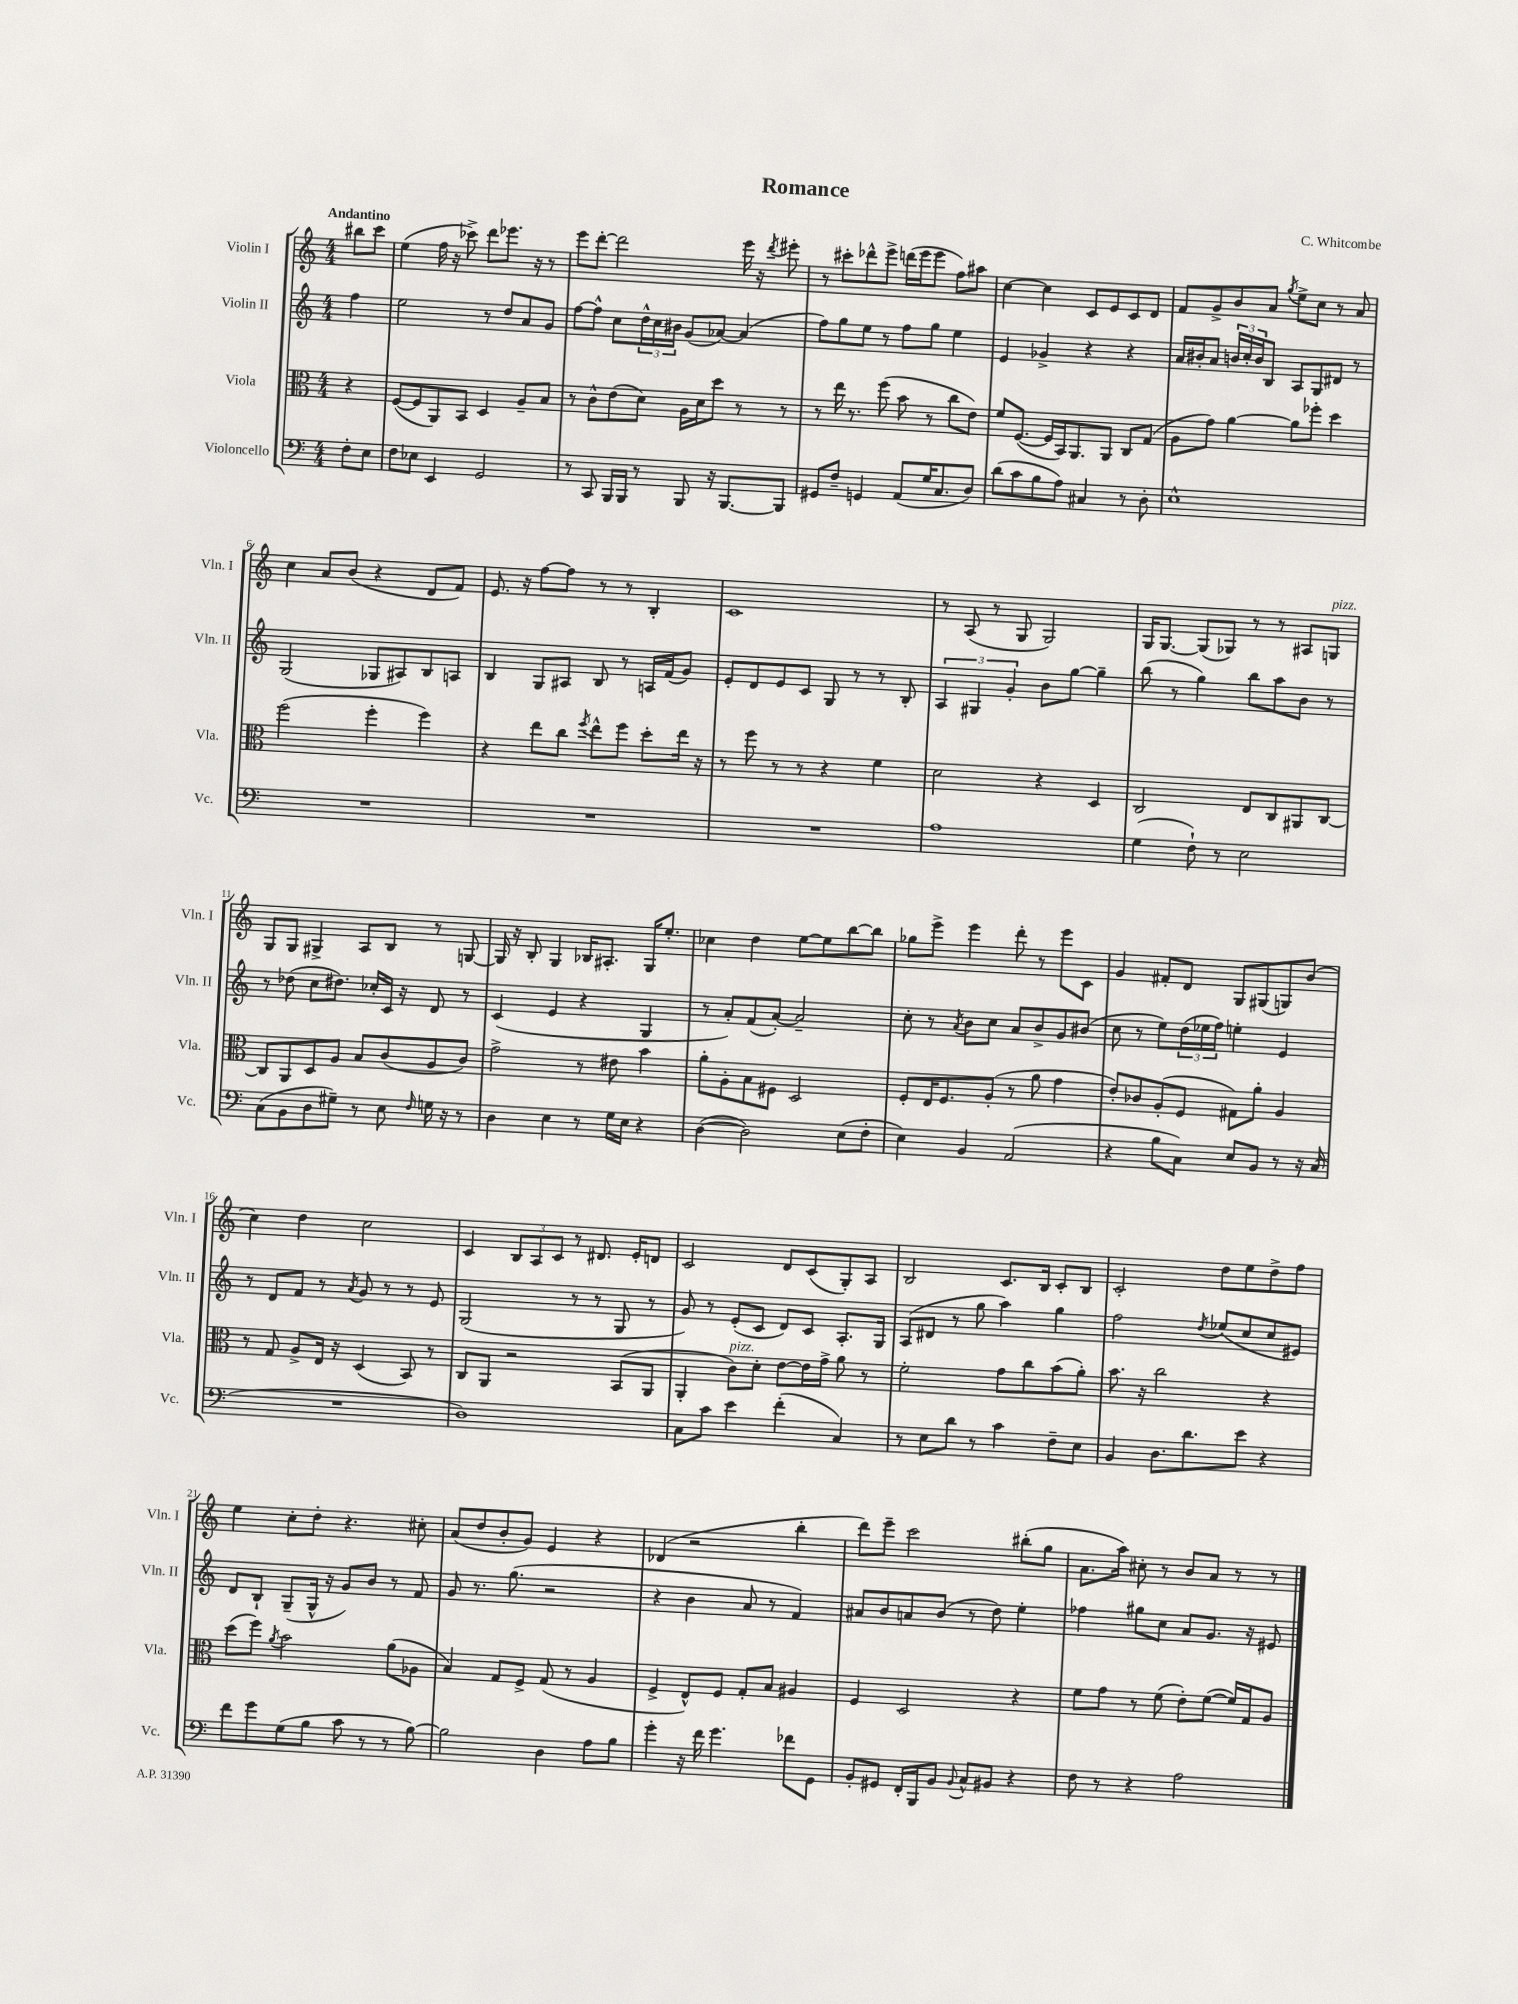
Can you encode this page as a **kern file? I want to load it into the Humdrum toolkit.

**kern	**kern	**kern	**kern
*staff4	*staff3	*staff2	*staff1
*clefF4	*clefC3	*clefG2	*clefG2
*k[]	*k[]	*k[]	*k[]
*M4/4	*M4/4	*M4/4	*M4/4
8F'	4r	4ff	8bb#
8E	.	.	8ccc
=	=	=	=
8F	([8F	2ee	(4ee
8E-	8F]	.	.
4EE	8AA)	.	16ff
.	.	.	16r
.	8BB	.	8ccc-^)
2GG	4D	8r	8ddd
.	.	8dd	8.eee-
.	8A~	8a	.
.	.	.	16r
.	8B	8g	8r
=	=	=	=
8r	8r	[8ff	8eee
8CC	8c^^	8ff^^]	[8ddd'
16BBB	(8e	8cc	2ddd]
16BBB	.	.	.
8r	8d)	24dd^^	.
.	.	24cc	.
.	.	24b#	.
8BBB	16A	(8g	.
.	16d	.	.
16r	8dd	[8a-)	.
[8.BBB	.	.	.
.	8r	(4a-]	16eee
.	.	.	16r
.	.	.	8qddd
8BBB]	8r	.	8eee#'
=	=	=	=
8GG#	8r	8ff)	8r
8F~	16ee	8gg	8ccc#'
.	8.r	.	.
4GG	.	8ee	8ddd-^^
.	(8ff	8r	8eee^
(8AA	8b	8ff	(16ddd
.	.	.	16eee
16G	8r	8gg	8eee
8.C	.	.	.
.	8cc	4ee	8ff)
8D)	8e)	.	8aa#
=	=	=	=
(8d	8f	4e	[4cc
8c	([8.F	.	.
8B	.	4g-^	4cc]
.	16F]	.	.
8A)	16BB)	.	.
.	8.AA	.	.
4C#	.	4r	8c
.	8AA	.	8e
8r	8C	4r	8c
8D'	(8G	.	8d
=	=	=	=
1E^^	8A	16a	8f
.	.	16b#'	.
.	8g)	8a	8g^
.	[4a	24b	8b
.	.	24cc'	.
.	.	24b	.
.	.	8B	8a
.	.	.	8qgg
.	8a]	8A	8ee^
.	8ff-'	8G	8cc
.	4dd	8d#	8r
.	.	8r	8a
=	=	=	=
1r	(2ff	(2G	4cc
.	.	.	8a
.	.	.	(8b
.	4ff'	8G-	4r
.	.	8A#)	.
.	4ff)	8B	8d
.	.	8A	8f)
=	=	=	=
1r	4r	4B	8.e
.	.	.	16r
.	8ee	8G	[8ff
.	8cc	8A#	8ff]
.	8qff	.	.
.	8ee^^	8B	8r
.	8ff	8r	8r
.	8dd'	16A	4B'
.	.	(16f	.
.	16ee	8g)	.
.	16r	.	.
=	=	=	=
1r	8r	8e'	1c
.	8ff	8d	.
.	8r	8e	.
.	8r	8c	.
.	4r	8G	.
.	.	8r	.
.	4f	8r	.
.	.	8B'	.
=	=	=	=
1A	2d	6A	8r
.	.	.	(8A
.	.	6G#	.
.	.	.	8r
.	.	6g'	.
.	.	.	8G
.	4r	8b	2G)
.	.	[8gg	.
.	4D	4gg~]	.
=	=	=	=
(4G	2C	(8bb	16G
.	.	.	[8.G
.	.	8r	.
8F`)	.	4gg)	(8G]
8r	.	.	8G-)
2E	8E	8bb	8r
.	8C	8aa	8r
.	8AA#	8b	8A#
.	[8C	8r	8G
=	=	=	=
(8C	8C]	8r	8G
8BB	8AA	(8dd-	8G
8D	8D	8cc	4G#^
8G#~)	8A	8.dd#)	.
8r	8B	.	8A
.	.	16cc-'	.
8E	(8c	16c	8B
.	.	16r	.
16qqF	.	.	.
16G	8A	8d	8r
16r	.	.	.
8r	8c)	8r	[8G
=	=	=	=
4D	2g^	(4c	16G]
.	.	.	16r
.	.	.	8B'
4E	.	4e	4G
8r	8r	4r	16B-
.	.	.	8.A#'
16G	8e#	.	.
16E	.	.	.
4r	4b	4G	16G
.	.	.	8.ee'
=	=	=	=
([4D	8a'	8r	4cc-
.	8A'	8a')	.
2D])	8B	(8f	4dd
.	8F#	[8a')	.
.	2D	2a~]	[8ee
.	.	.	8ee]
(8E	.	.	[8bb
8F'	.	.	8bb]
=	=	=	=
4E)	8F'	8cc'	8gg-
.	16E	8r	8eee^
.	8.F	.	.
.	.	8qa	.
4BB	.	8b	4eee
.	(8A'	8cc	.
(2AA	8r	8a	8ddd'
.	8a	8b^	8r
.	4g	8g	8eee
.	.	(8b#	8c
=	=	=	=
4r	8e')	8cc	4g
.	8c-	8r	.
8B	(8A'	8ee)	8f#'
8C)	8F	(24dd	8d
.	.	24ee-	.
.	.	24ff)	.
8E	8G#)	4ee'	8G
8BB	8a'	.	(8G#
8r	4A	4e	8G)
16r	.	.	(8b
(16C	.	.	.
=	=	=	=
1r	8r	8r	4cc)
.	8G	8d	.
.	8A^	8f	4dd
.	16E	8r	.
.	16r	.	.
.	.	8qa	.
.	(4D	8g	2cc
.	.	8r	.
.	8BB)	8r	.
.	8r	8e	.
=	=	=	=
1D)	8C	(2G	4c
.	8AA	.	.
.	2r	.	12B
.	.	.	12A
.	.	.	12c
.	.	8r	8r
.	.	8r	8.d#
.	(8BB	8G	.
.	.	.	16e'
.	8AA	8r	8d
=	=	=	=
8C	4AA'	8g)	2c
8c	.	8r	.
4e	8c)	(8e'	.
.	8d'	8c	.
(4f'	[8e	8d)	8d
.	16e]	8c	(8c
.	16g^	.	.
4C)	8a	8.A'	8G')
.	8r	.	8A
.	.	16G	.
=	=	=	=
8r	2f'	(8A	2B
8E	.	8d#	.
8d	.	8r	.
8r	.	8gg	.
4c	8g	4aa)	8.c
.	8cc	.	.
.	.	.	16B
8F~	(8b	4gg	8c'
8E	8a')	.	8B
=	=	=	=
4BB	8.b	2ff	2c'
.	16r	.	.
8.D	2cc	.	.
8.d	.	.	.
.	.	8qdd	.
.	.	(8ee-	8dd
8e	.	8cc	8ee
4r	4r	8cc	8dd^
.	.	8e#)	8ff
=	=	=	=
8f	(8dd	8d	4ee
8g	8ff)	8B`	.
.	8qa	.	.
(8G	2b	(8G~	8cc'
8B	.	16G^^	8dd'
.	.	16r	.
8c	.	8g)	4.r
8r	.	8b	.
8r	(8a	8r	.
[8B)	8A-	8f	8cc#'
=	=	=	=
2B]	4B)	8g	(8a
.	.	8.r	8dd
.	8G	.	8b'
.	.	(8.gg	.
.	8F^	.	8g)
4D	(8G	2r	4e
.	8r	.	.
8A	4A	.	4r
8B	.	.	.
=	=	=	=
4g'	4F^	4r	(4d-
16r	8E^^)	4b	2r
16f	.	.	.
4.g	8F	.	.
.	8G'	8a	.
.	8B	8r	.
8f-	4A#	4f)	4bb'
8GG	.	.	.
=	=	=	=
8BB'	4F	8a#	8ddd)
8GG#	.	8b	8eee~
16FF'	2D	8a	2ccc
16BBB	.	.	.
8BB	.	(8b	.
8qqBB	.	.	.
8C^^	.	8r	.
8BB#	.	8dd)	.
4r	4r	4ee'	(8bb#'
.	.	.	8gg
=	=	=	=
8F	8f	4ff-	8.a
8r	8g	.	.
.	.	.	16aa)
4r	8r	8gg#	8cc#'
.	(8f	8cc	8r
2A	8e')	8a	8b
.	([8f	8.g	8a
.	16f])	.	8r
.	16G	16r	.
.	8A	8e#	8r
==	==	==	==
*-	*-	*-	*-
